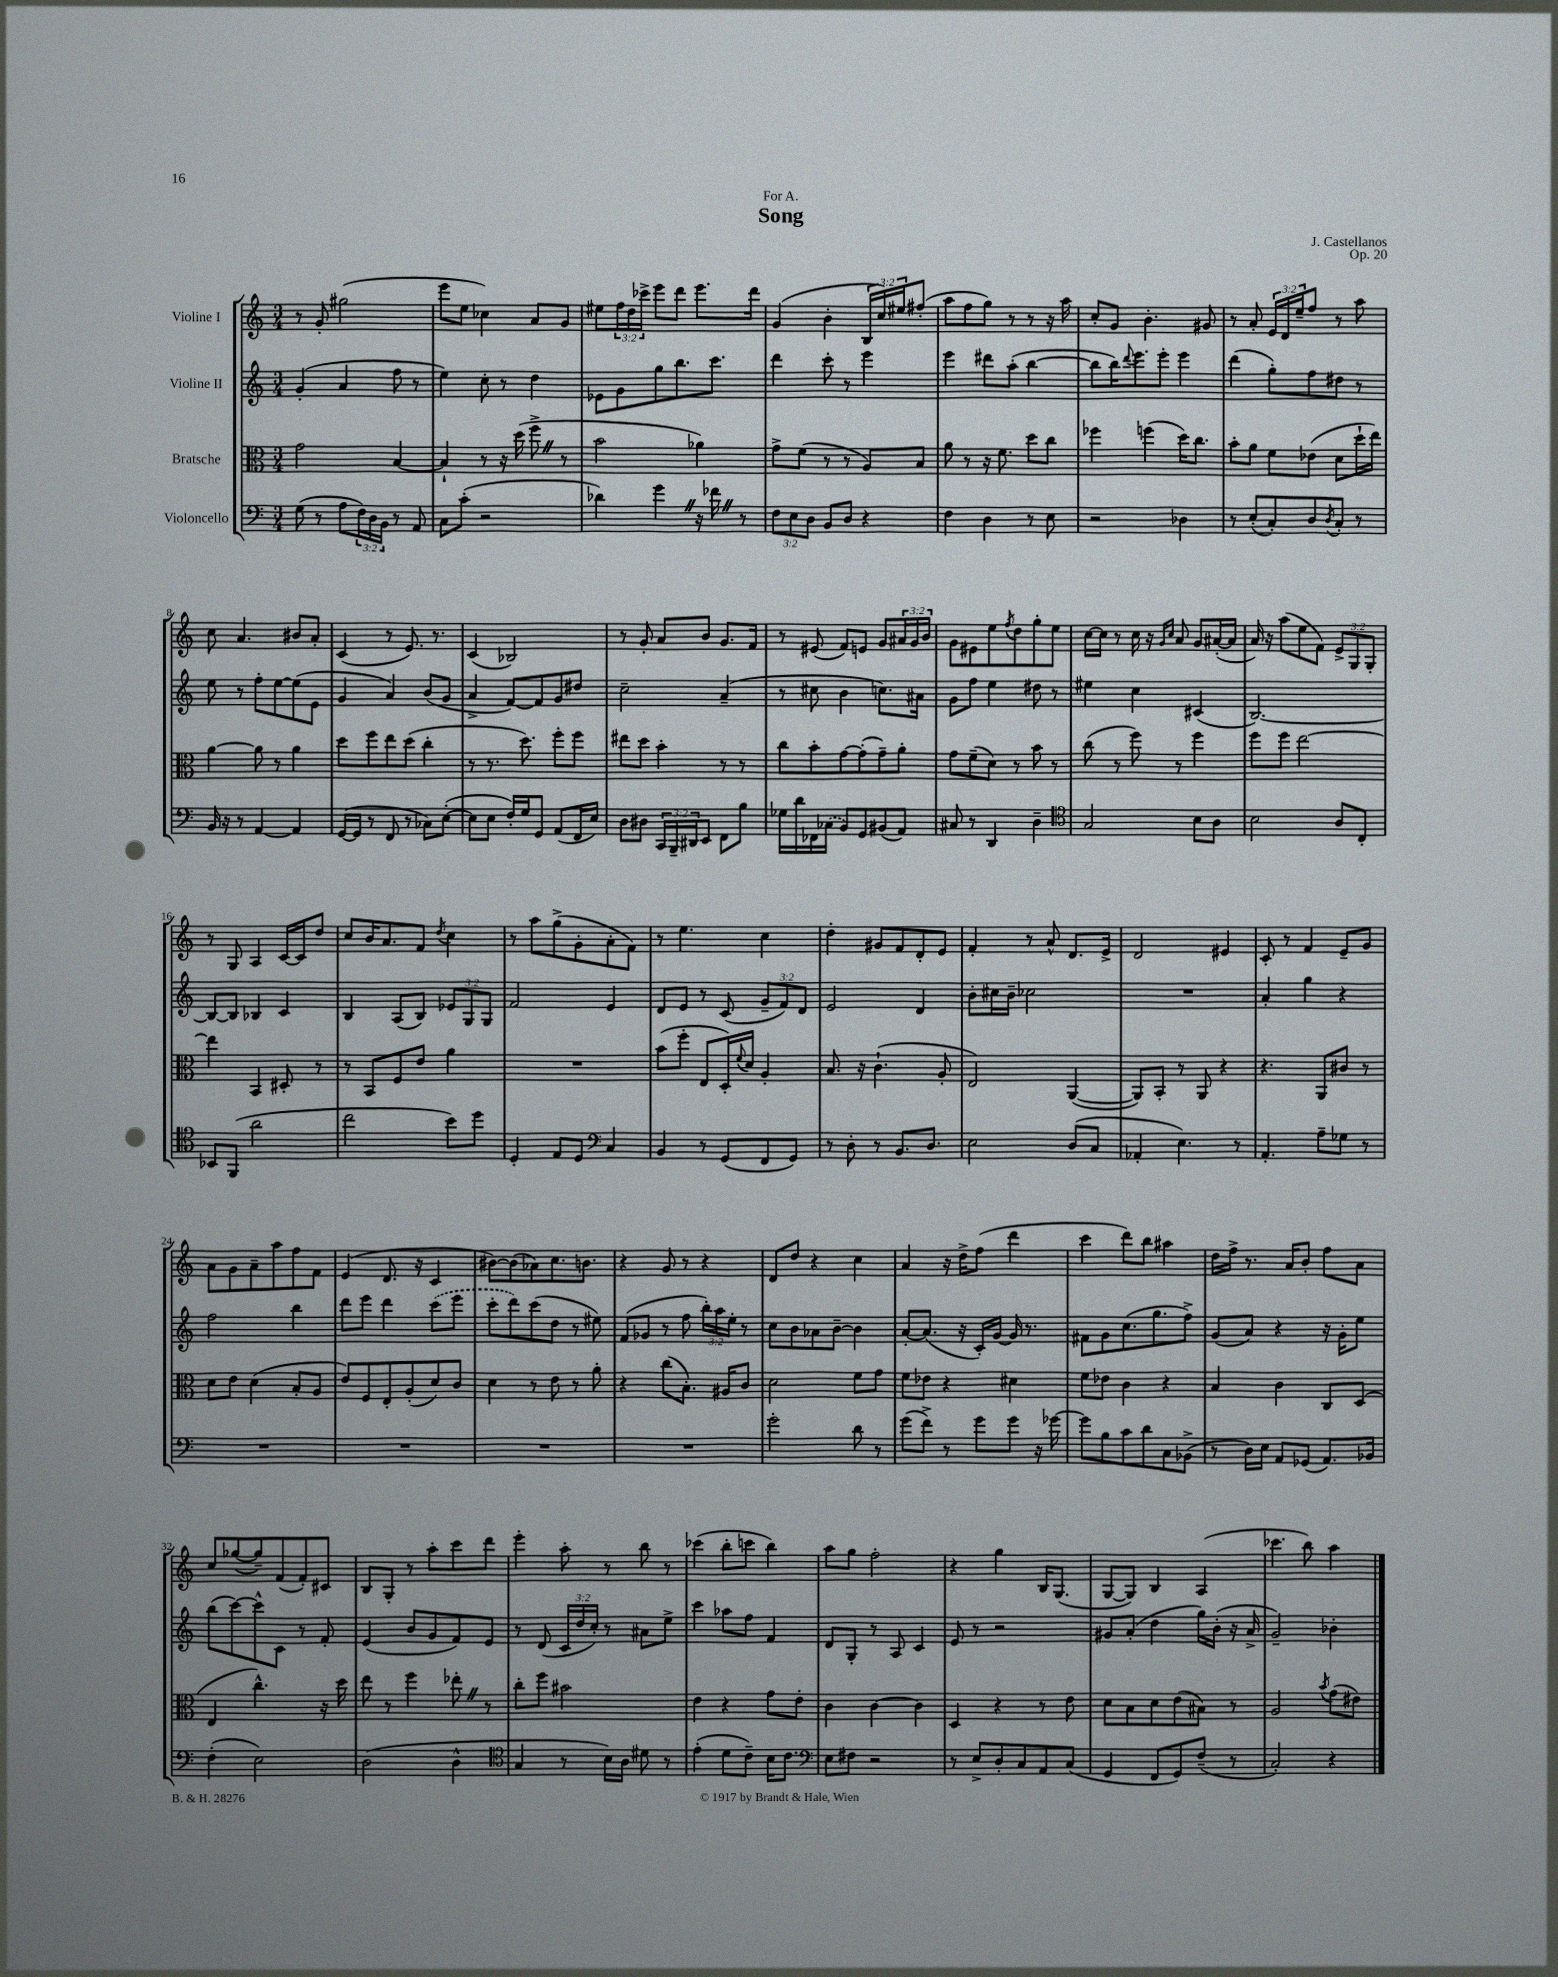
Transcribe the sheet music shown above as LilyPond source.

\header { title = "Song" composer = "J. Castellanos" dedication = "For A." opus = "Op. 20" }
<<
\new StaffGroup <<
\new Staff = "s0" \with { instrumentName = "Violine I" } {
    \clef treble \key c \major \numericTimeSignature \time 3/4 \override Staff.TupletNumber.text = #tuplet-number::calc-fraction-text
    r8 g'8-. gis''2( |
    e'''8 e''8 ces''4) a'8 g'8 |
    eis''8 \tuplet 3/2 { f''16 d''16 ces'''16-> } e'''8 d'''8 e'''8. d'''16 |
    g'4( b'4-. \tuplet 3/2 { b16 c''16) eis''16 } fis''8-.( |
    a''8 f''8 g''8) r8 r8 r16 a''16 |
    c''8-. g'8 b'4.-. gis'8 |
    r8 a'8-. \tuplet 3/2 { e'16 d'16 e''16-- } f''8 r8 a''8 |
    c''8 a'4. bis'8 a'8-. |
    c'4( r8 e'8.) r8. |
    c'4( bes2) |
    r8 g'8-. a'8 b'8 g'8. f'16 |
    r8 eis'8( f'8) e'8 g'8 \tuplet 3/2 { ais'16 g'16 b'16 } |
    g'8 eis'8 e''8 \acciaccatura { f''8 } d''8 g''8-. e''8 |
    c''16~ c''16 r8 c''16 r16 \grace { g'16 c''16 } a'8 g'8 ais'16~-.( ais'16 |
    a'16) r16 a''8( e''8 f'8) \tuplet 3/2 { e'8-> g8 g8-. } |
    r8 g8 a4 c'16~ c'16 d''8 |
    c''8 b'16 a'8. f'8 \acciaccatura { d''8 } c''4 |
    r8 a''8 g''8->( g'8-. a'8-. f'8) |
    r8 e''4. c''4 |
    d''4-. gis'8 f'8 d'8-. e'8 |
    f'4-. r8 a'8-^ d'8. e'16-> |
    d'2 eis'4 |
    c'8-. r8 f'4 e'8-- g'8 |
    a'8 g'8 a'8-- a''8 f''8 f'8 |
    e'4( d'8. r16 c'4 |
    bis'8~) bis'8( aes'8) c''8. b'8. |
    r4 g'8 r8 r4 |
    d'8 d''8 r4 c''4 |
    a'4 r16 d''16-> f''8( d'''4 |
    c'''4 d'''8) b''8 ais''4 |
    d''16 f''16-> r8. a'16 b'8-. f''8 a'8 |
    c''8 ges''8~( ges''8--) f'8( f'8-.) cis'8 |
    b8 g8-. r8 a''8-. c'''8 d'''8 |
    e'''4-. a''8-. r8 b''8 r8 |
    ces'''4( b''8-. c'''8 b''4) |
    a''8 g''8 f''2-. |
    r4 g''4 b16 g8.( |
    g8~ g8) b4 a4( |
    ces'''4. b''8) a''4 \bar "|." |
}
\new Staff = "s1" \with { instrumentName = "Violine II" } {
    \clef treble \key c \major \numericTimeSignature \time 3/4 \override Staff.TupletNumber.text = #tuplet-number::calc-fraction-text
    g'4-.( a'4 f''8 r8 |
    e''4) c''8-. r8 d''4 |
    ees'8 g'8 g''8 b''8. c'''8. |
    d'''4 c'''8-. r8 e'''4 |
    e'''4 dis'''8 a''8-.( b''4~ |
    b''8 b''16) \appoggiatura { d'''8 } e'''8. e'''8-. e'''4 |
    d'''4( g''8-.) f''8 dis''8 r8 |
    e''8 r8 f''8-. e''8~ e''8( e'8 |
    g'4 a'4) b'8( g'8 |
    a'4-> f'8~) f'8 g'8 dis''8 |
    c''2-- a'4--( |
    r8 cis''8 b'4 c''8.) ais'16 |
    g'8 f''8 e''4 dis''8 r8 |
    eis''4 c''4 cis'4( |
    b2.~) |
    b8~ b8 bes4 c'4 |
    b4 a8( b8) \tuplet 3/2 { ees'8 g8 g8 } |
    f'2 e'4 |
    d'8 e'8 r8 c'8( \tuplet 3/2 { g'8-- f'8) d'8 } |
    e'2 d'4 |
    b'8-. cis''16 b'16-- ces''2 |
    R2. |
    a'4-. g''4 r4 |
    f''2 b''4 |
    d'''8 e'''8 d'''4 \once \slurDashed c'''8( e'''8 |
    c'''8-. d'''8) c'''8( d''8 r8 eis''8) |
    f'8( ges'8 r8 f''8 \tuplet 3/2 { b''16-.) a''16 e''16-. } r8 |
    c''8 b'8 aes'8 b'8~-- b'4 |
    a'8~-. a'8.( r16 c'16-.) g'16~ g'16 r8. |
    fis'8 g'8 c''8.( g''8. f''8->) |
    g'8( a'8) r4 r16 g'16-. e''8 |
    b''8( c'''8~) c'''8-^ c'8 r8 f'8-. |
    e'4( b'8 g'8 f'8) e'8 |
    r8 d'8( \tuplet 3/2 { c'16 d''16 c''16-.) } r8 ais'8 e''8-> |
    c'''4 aes''8 f''8 f'4 |
    d'8 g8-. r8 a8 c'4 |
    e'8 r8 r2 |
    gis'8 a'8-.( d''4 g''16) b'16-.( r16 a'16-> |
    g'2--) bes'4-. \bar "|." |
}
\new Staff = "s2" \with { instrumentName = "Bratsche" } {
    \clef alto \key c \major \numericTimeSignature \time 3/4
    g'2 b4~ |
    b4-! r8 r16 d''16( f''8-> \once \override BreathingSign.text = \markup { \musicglyph "scripts.caesura.straight" } \breathe r8 |
    b'2 aes'4) |
    g'8-> f'8( r8 r8 a8) b8 |
    a'8 r8 r16 f'8. d''8 c''8 |
    fes''4 f''4( d''16) c''8. |
    b'8-. a'8 f'8 ees'8( d'8 d''16-! e''16) |
    a'4~ a'8 r8 a'4 |
    d''8 f''8 e''8 d''8( c''4-. |
    r8 r8. d''8.) f''8-. f''8 |
    eis''8 d''8 b'4-. r8 r8 |
    c''8 b'8-. g'8~ g'8-.( g'8--) a'8-. |
    g'8 f'8--( d'8) r8 b'8 r8 |
    c''8( r8 f''8) r8 f''4 |
    f''8 f''8 e''2~ |
    e''4 b,4 dis8-. r8 |
    r8 b,8 f8 e'8 a'4 |
    R2. |
    b'8( f''8-. e8 d16-.) \appoggiatura { f'8 } d'16 a4-. |
    b8. r16 c'4.-!( a8-. |
    e2) a,4~( |
    a,8) b,8-. r8 a,8 r4 |
    r4. a,8 cis'8 r8 |
    d'8 e'8 d'4( b8-. a8 |
    e'8) f8 e8-. a8-.( d'8) c'8 |
    d'4 r8 e'8 r8 a'8-. |
    r4 c''8( b8.-.) ais16 c'8 |
    d'2 f'8 g'8 |
    f'8 ees'8 r4 dis'4 |
    f'8 ees'8 c'4 r4 |
    b4 c'4 c8 d8( |
    e4 c''4.-^) r16 d''16 |
    e''8 r8 f''4 ees''8-. \once \override BreathingSign.text = \markup { \musicglyph "scripts.caesura.straight" } \breathe r8 |
    c''8-. f''8 bis'2 |
    e'4 r4 g'8 e'8-. |
    c'4 c'4~ c'4 |
    d4 r4 r8 e'8 |
    d'8 b8 d'8 e'8( bis8) r8 |
    a2 \acciaccatura { b'8 } g'8( eis'8) \bar "|." |
}
\new Staff = "s3" \with { instrumentName = "Violoncello" } {
    \clef bass \key c \major \numericTimeSignature \time 3/4 \override Staff.TupletNumber.text = #tuplet-number::calc-fraction-text
    g8( r8 a8 \tuplet 3/2 { f16) d16 b,16 } r8 a,8 |
    c8 c'8-.( r2 |
    des'4) g'4 \once \override BreathingSign.text = \markup { \musicglyph "scripts.caesura.straight" } \breathe r16 fes'16 \once \override BreathingSign.text = \markup { \musicglyph "scripts.caesura.straight" } \breathe r8 |
    \tuplet 3/2 { f8 e8 d8 } b,8 d8 r4 |
    f4 d4 r8 e8 |
    r2 des4 |
    r8 e8-.( c8-.) d8 \acciaccatura { d8 } c8-. r8 |
    b,16 r16 r8 a,4~ a,4 |
    g,16~( g,16 r8 f,8 r8 ces8) e8~-.( |
    e8 e8 f16-.) g16 g,8 a,8( f,16 e16) |
    d8 dis8 \tuplet 3/2 { c,16 b,,16-- dis,16 } e,8 f,8 b8 |
    ges16 d'16 fes,16 \once \slurDashed ces16( b,8) g,8 bis,8( a,8) |
    cis8 r8 d,4 d4-- |
    \clef tenor g2 b8 a8 |
    b2 a8 c8-. |
    bes,8 f,8( a'2 |
    c''2 b'8) d''8 |
    d4-. e8 d8 \clef bass c4 |
    b,4 r8 g,8( f,8 g,8) |
    r8 d8-. r8 b,8. d8. |
    e2 d8( c8 |
    aes,4-. e4.) r8 |
    a,4.-. a8-- ges8 r8 |
    R2. |
    R2. |
    R2. |
    R2. |
    g'2-. d'8 r8 |
    g'8( f'8->) r8 g'8 g'8 r16 ges'16~ |
    ges'8 b8 c'8 d'8 c8 bes,8->( |
    r8 d16) e16 a,8 ges,8( a,8.) bes,16 |
    f4-.( e2) |
    d2( d4-^ |
    \clef tenor g4 r8 b16) a16 dis'8 r8 |
    e'4-.( d'8 c'8--) b16 c'8. |
    \clef bass e8 fis8 r2 |
    r8 e8-> d8-. c8 a,8 c8( |
    g,4 f,8 g,8) f8--( r8 |
    c2-.) r4 \bar "|." |
}
>>
>>
